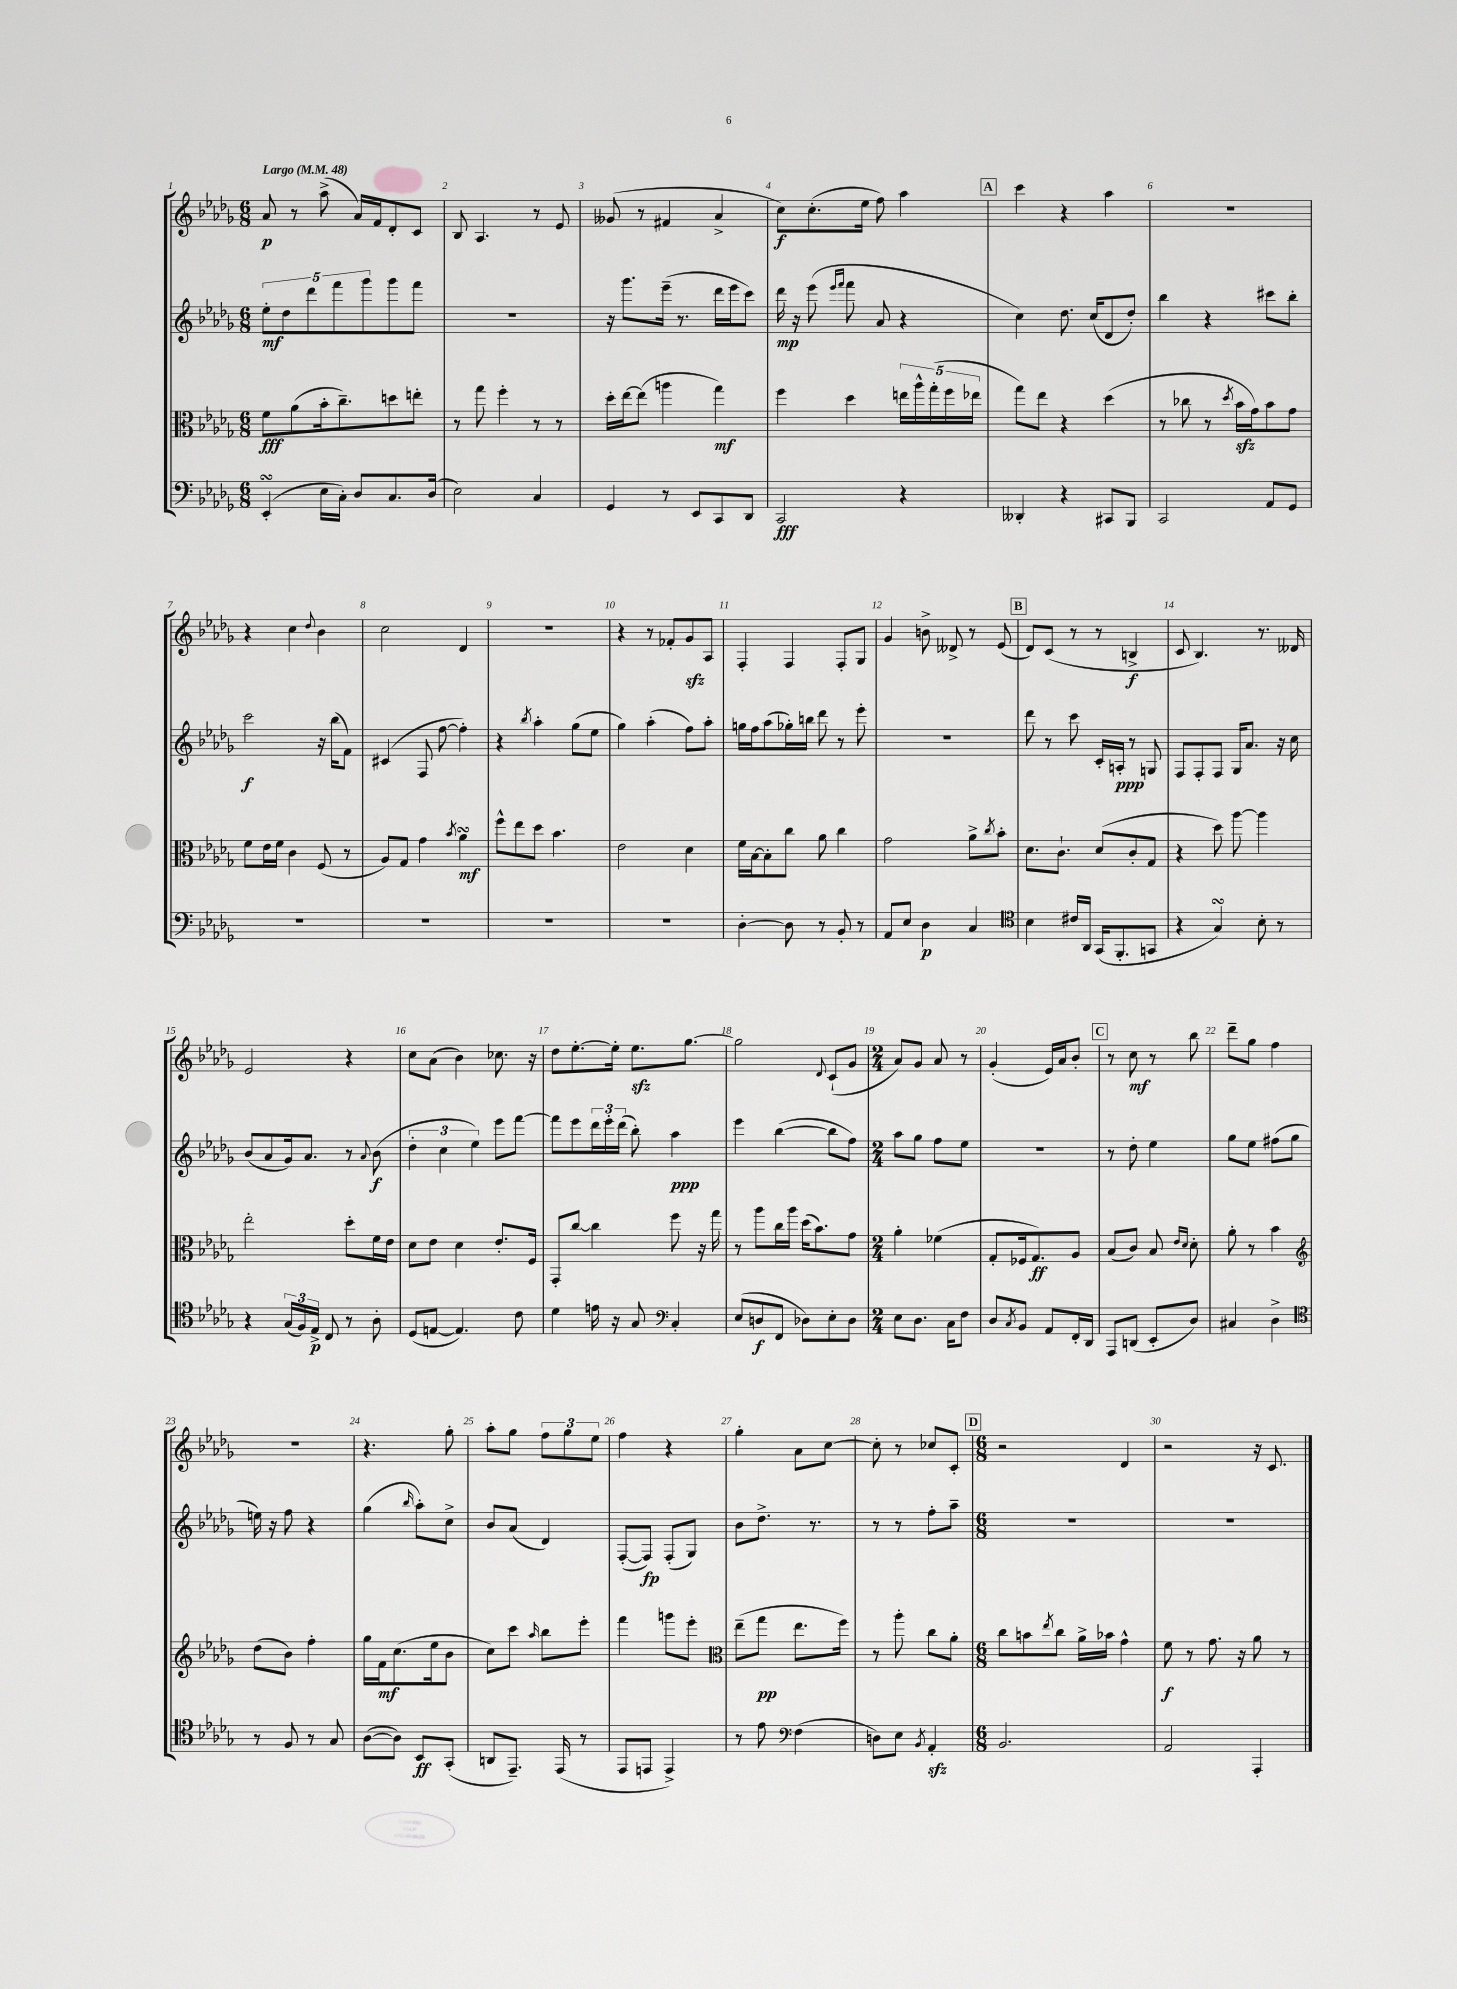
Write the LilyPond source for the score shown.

<<
\new StaffGroup <<
\new Staff = "s0" {
    \clef treble \key des \major \numericTimeSignature \time 6/8 \tempo "Largo" 4 = 48
    aes'8\p r8 aes''8->( aes'16) f'16 des'8-. c'8 |
    bes8 aes4. r8 ees'8 |
    geses'8( r8 fis'4 aes'4-> |
    c''8\f) c''8.-.( ees''16 f''8) aes''4 |
    \mark \markup { \box "A" } c'''4 r4 aes''4 |
    R2. |
    r4 c''4 \appoggiatura { des''8 } bes'4 |
    c''2 des'4 |
    R2. |
    r4 r8 fes'8-. ges'8\sfz aes8 |
    f4-. f4 f8-. ges8 |
    ges'4 b'8-> deses'8-> r8 ees'8( |
    \mark \markup { \box "B" } des'8) c'8( r8 r8 b4->\f |
    c'8 bes4.) r8. deses'16 |
    ees'2 r4 |
    c''8 aes'8( bes'4) ces''8. r16 |
    des''8 ees''8.~-. ees''16-. ees''8.\sfz ges''8.~ |
    ges''2 \appoggiatura { des'8 } c'8-!( ges'8 |
    \numericTimeSignature \time 2/4 aes'8) ges'8 aes'8 r8 |
    ges'4-.( ees'16) aes'16 bes'8-. |
    \mark \markup { \box "C" } r8 c''8\mf r8 bes''8 |
    des'''8-- ges''8 f''4 |
    r2 |
    r4. ges''8-. |
    aes''8-. ges''8 \tuplet 3/2 { f''8 ges''8 ees''8 } |
    f''4 r4 |
    ges''4-. aes'8 c''8~ |
    c''8-. r8 ces''8 c'8-. |
    \mark \markup { \box "D" } \numericTimeSignature \time 6/8 r2 des'4 |
    r2 r16 c'8. \bar "|." |
}
\new Staff = "s1" {
    \clef treble \key des \major \numericTimeSignature \time 6/8
    \tuplet 5/4 { ees''8-.\mf des''8 des'''8 f'''8 ges'''8 } ges'''8 f'''8 |
    R2. |
    r16 ges'''8. ees'''16--( r8. des'''16 ees'''16 c'''8) |
    des'''16\mp r16 ees'''8( \grace { ees'''16 f'''16 } f'''8 aes'8 r4 |
    \mark \markup { \box "A" } c''4) des''8. c''16( des'8 des''8-.) |
    bes''4 r4 cis'''8 bes''8-. |
    c'''2\f r16 bes''16( f'8) |
    cis'4( f8 f''8~ f''4-.) |
    r4 \acciaccatura { bes''8 } aes''4-. ges''8( ees''8 |
    ges''4) aes''4-.( f''8) aes''8-. |
    g''16 f''16 aes''8( ges''16-.) b''16 des'''8 r8 ees'''8-. |
    R2. |
    \mark \markup { \box "B" } des'''8 r8 c'''8 c'16-. a16-.\ppp r8 g8 |
    f8 f8-. f8 ges16 aes'8. r16 c''16 |
    bes'8( aes'8 ges'16) aes'8. r8 \appoggiatura { aes'8 } bes'8\f( |
    \tuplet 3/2 { des''4-. c''4 ees''4) } ees'''8 f'''8~ |
    f'''8 ees'''8 \tuplet 3/2 { des'''16 ees'''16-. des'''16( } bes''8-.) aes''4\ppp |
    ees'''4 bes''4~( bes''8 f''8) |
    \numericTimeSignature \time 2/4 aes''8 ges''8 f''8 ees''8 |
    R2 |
    \mark \markup { \box "C" } r8 des''8-. ees''4 |
    ges''8 ees''8 fis''8( ges''8 |
    e''16) r16 f''8 r4 |
    ges''4( \grace { bes''16 } aes''8-.) c''8-> |
    bes'8 aes'8( des'4) |
    f8~-.( f8\fp) f8-.( ges8) |
    bes'8 des''8.-> r8. |
    r8 r8 f''8-. aes''8-- |
    \mark \markup { \box "D" } \numericTimeSignature \time 6/8 R2. |
    R2. \bar "|." |
}
\new Staff = "s2" {
    \clef alto \key des \major \numericTimeSignature \time 6/8
    f'8\fff aes'8( bes'16-. c''8.--) d''8 e''8-. |
    r8 ges''8 f''4-. r8 r8 |
    des''16-. ees''16~ ees''8( a''4 ges''4\mf) |
    f''4 des''4 \tuplet 5/4 { e''16 aes''16-^ ges''16-.( f''16 ees''16 } |
    \mark \markup { \box "A" } ges''8) ees''8 r4 des''4( |
    r8 ces''8 r8 \acciaccatura { des''8 } bes'16\sfz ges'16) bes'8 ges'8 |
    f'8 ees'16 f'16 c'4 f8( r8 |
    aes8) ges8 ges'4 \acciaccatura { bes'8 } aes'4\turn\mf |
    f''8-^ ees''8 des''8 bes'4. |
    ees'2 des'4 |
    f'16 bes16~ bes8-. c''8 aes'8 c''4 |
    ges'2 aes'8-> \acciaccatura { c''8 } bes'8-. |
    \mark \markup { \box "B" } des'8. c'8.-! des'8( c'8-. ges8 |
    r4 des''8) aes''8~ aes''4 |
    ees''2-. des''8-. f'16 ees'16 |
    des'8 ees'8 des'4 ees'8.-. f16 |
    ges,8-. c''8~ c''4 f''8 r16 ges''16 |
    r8 aes''8 c''16 aes''16 des''16( bes'8.) ges'8 |
    \numericTimeSignature \time 2/4 aes'4-. fes'4( |
    ges8-. fes16 ges8.\ff) aes8 |
    \mark \markup { \box "C" } bes8( c'8) bes8 \grace { ees'16 des'16 } des'8-. |
    aes'8-. r8 bes'4 |
    \clef treble des''8( bes'8) f''4-. |
    ges''16 f'16\mf c''8.( ees''16 bes'8 |
    c''8) c'''8 \grace { aes''16 } bes''8 ees'''8-. |
    f'''4 g'''8 ees'''8-. |
    \clef alto ees''8--( ges''8\pp ees''8. f''16) |
    r8 aes''8-. c''8 aes'8-. |
    \mark \markup { \box "D" } \numericTimeSignature \time 6/8 c''8 b'8 \acciaccatura { ees''8 } c''8 aes'16-> bes'16 ges'4-^ |
    f'8\f r8 ges'8. r16 aes'8 r8 \bar "|." |
}
\new Staff = "s3" {
    \clef bass \key des \major \numericTimeSignature \time 6/8
    ees,4-.\turn( ees16 c16-.) des8 c8. des16( |
    ees2) c4 |
    ges,4 r8 ees,8 c,8 des,8 |
    c,2\fff r4 |
    \mark \markup { \box "A" } deses,4-. r4 cis,8 bes,,8 |
    c,2 aes,8 ges,8 |
    R2. |
    R2. |
    R2. |
    R2. |
    des4~-. des8 r8 bes,8-. r8 |
    aes,8 ees8 des4\p c4 |
    \mark \markup { \box "B" } \clef tenor bes4 cis'16 aes,16 ges,16( f,8.-. g,8 |
    r4 ges4\turn) bes8-. r8 |
    r4 \tuplet 3/2 { ges16( f16) ees16->\p } c8 r8 aes8-. |
    des8( e8~ e4.) c'8 |
    des'4 e'16 r16 ges8 \clef bass c4-. |
    ees8( d8\f f,8 des8) ees8-. des8 |
    \numericTimeSignature \time 2/4 ees8 des8. c16 f8 |
    des8 \acciaccatura { c8 } bes,8 aes,8 f,16-. des,16 |
    \mark \markup { \box "C" } aes,,8 d,8( ees,8-. des8) |
    cis4 des4-> |
    \clef tenor r8 f8 r8 ges8 |
    aes8~( aes8) bes,8\ff ges,8-.( |
    a,8 ees,8.--) ees,16( r8 |
    ees,8 e,8 e,4->) |
    r8 ees'8 \clef bass f4( |
    d8) ees8 \acciaccatura { bes,8 } aes,4-.\sfz |
    \mark \markup { \box "D" } \numericTimeSignature \time 6/8 bes,2. |
    aes,2 aes,,4-. \bar "|." |
}
>>
>>
\layout { \context { \Score \override BarNumber.break-visibility = ##(#f #t #t) barNumberVisibility = #all-bar-numbers-visible } }
